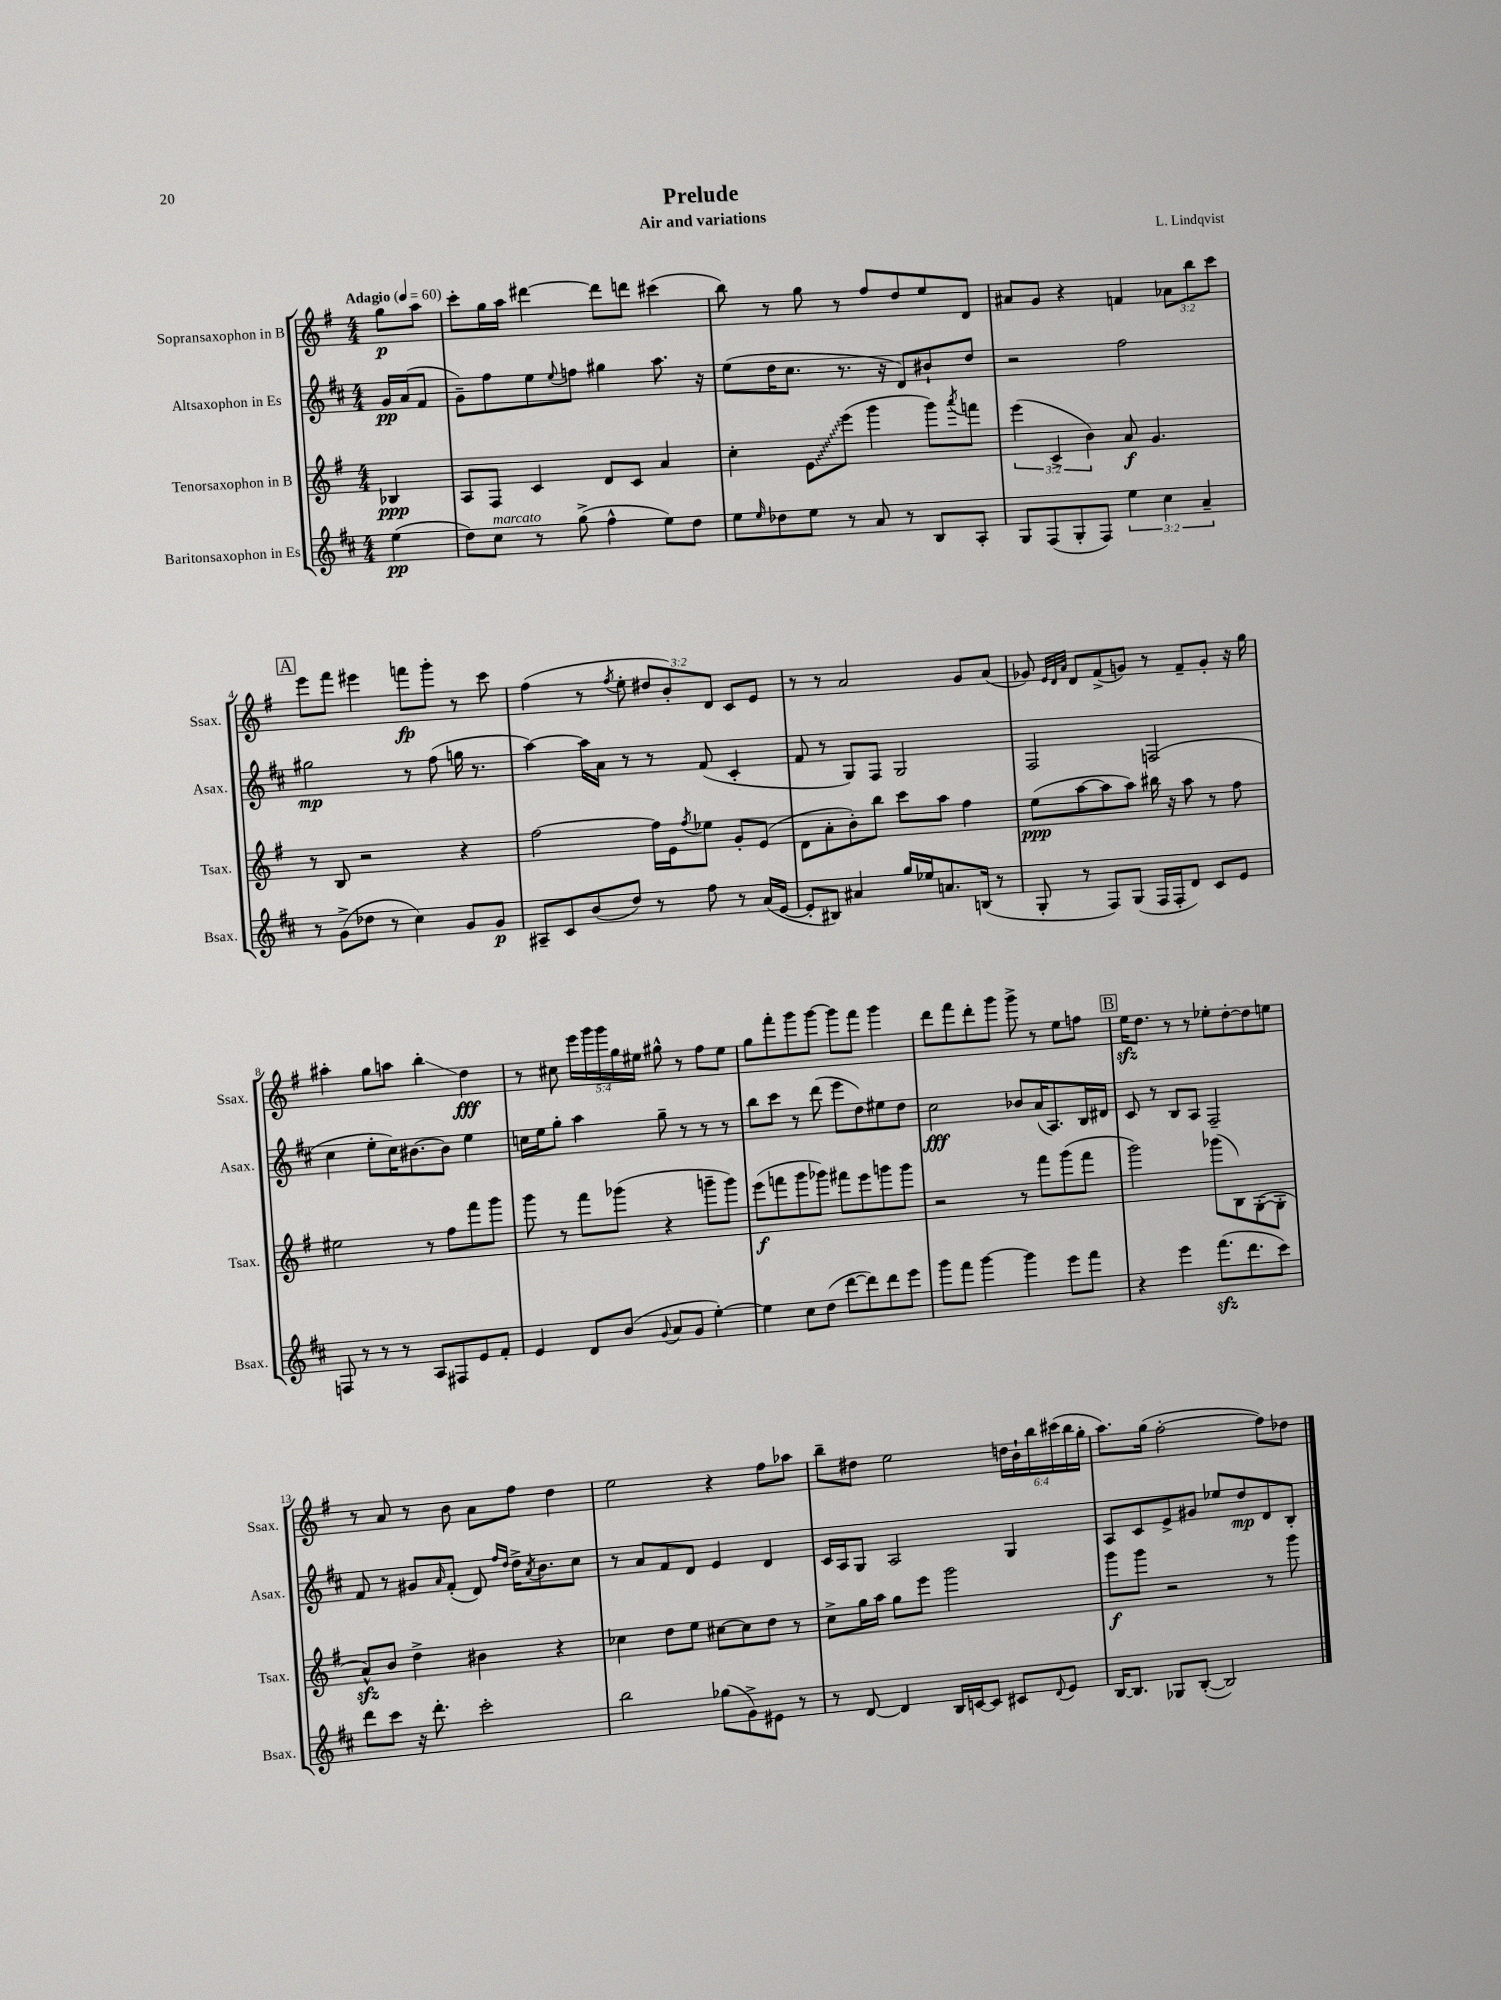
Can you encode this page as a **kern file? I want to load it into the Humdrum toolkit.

**kern	**kern	**kern	**kern
*staff4	*staff3	*staff2	*staff1
*clefG2	*clefG2	*clefG2	*clefG2
*k[f#c#]	*k[f#]	*k[f#c#]	*k[f#]
*M4/4	*M4/4	*M4/4	*M4/4
*MM60	*MM60	*MM60	*MM60
(4ee\	4B-/	16g/LL	8gg\L
.	.	(16a/J	.
.	.	8f#/J	8aa\J
=	=	=	=
8dd\L)	8A/L	8g~\L)	8ccc'\L
8cc#\J	8F#/J	8ff#\	16gg\L
.	.	.	16aa\JJ
8r	4c/	8ee\	[4ddd#\
.	.	8qqee/	.
(8gg^\	.	8ff\J	.
4ff#^^\	8d/L	4gg#\	8ddd#\]L
.	8c/J	.	8ddd\J
8ee\L)	4a/	8.aa\	(4ccc#\
8dd\J	.	.	.
.	.	16r	.
=	=	=	=
8ee\L	4cc'\	(8ee\L	8bb\)
16qqee/	.	.	.
8dd-\	.	16dd\K	8r
.	.	8.cc#\J	.
8ee\J	8e\L	.	8gg\
8r	(8eee\J	8.r	8r
8a/	4ggg\	.	8ff#/L
.	.	16r	.
8r	.	8d/L)	8dd/
8B/L	8ggg\L)	8b#`/	8ee/
.	8qaaa/	.	.
8A'/J	8fff\J	8dd/J	8d/J
=	=	=	=
8G/L	(6eee\	2r	8a#/L
(8F#/	.	.	8g/J
.	6c^/	.	.
8G'/	.	.	4r
.	6b\)	.	.
8F#/J)	.	.	.
6ee\	8a/	2ff#\	4f/
.	4.g/	.	.
6cc#\	.	.	.
.	.	.	12a-\L
6a~/	.	.	12bb\
.	.	.	12ccc\J
=	=	=	=
8r	8r	2gg#\	8eee\L
(8g^\L	8B/	.	8fff#\J
8dd-\J	2r	.	4eee#\
8r	.	.	.
4cc#\)	.	8r	8fff\L
.	.	(8ff#\	8ggg'\J
8g/L	4r	16gg\	8r
.	.	8.r	.
8g/J	.	.	8ccc\
=	=	=	=
8A#~/L	[2ff#\	[4aa\)	(4ff#\
8c#/	.	.	.
(8b/	.	16aa\]LL	8r
.	.	16a\JJ	.
.	.	.	8qff#/
8dd/J)	.	8r	8ee'\
8r	16ff#\]LL	8r	12dd#/L
.	16e\J	.	.
.	.	.	12b'/)
.	8qff#/	.	.
8ff#\	8ee-\J	(8f#/	.
.	.	.	12d/J
8r	8g'/L	4c#'/	8c/L
(16a/LL	(8e/J	.	8e/J
[16e/JJ	.	.	.
=	=	=	=
8e'/]L	8d\L	8f#/	8r
8B#/J)	8a'\	8r	8r
4a#/	8b'\)	8G/L)	2a/
.	8bb\J	8F#/J	.
16gg/LL	8ccc\L	2G/	.
16ee-/J	.	.	.
8.a/	8aa\J	.	.
.	4ff#\	.	8g/L
(16B/Jk	.	.	.
8r	.	.	(8a/J
=	=	=	=
8G'/	(8ee\L	2F#/	8g-/)
.	.	.	32qqe/LLL
.	.	.	32qqd/
.	.	.	32qqa/JJJ
8r	[8aa\	.	8d/L
8F#/L)	8aa\]	.	(8f#^/
(8G/J	8aa\J)	.	8g/J)
16F#/LL	16bb#\	(2F/	8r
16F#'/J	16r	.	.
8d/J)	8aa\	.	8f#~/L
8c#/L	8r	.	8g'/J
8e/J	8ff#\	.	16r
.	.	.	16gg\
=	=	=	=
8F/	2ee#\	4cc#\	4aa#'\
8r	.	.	.
8r	.	8ee'\L	8gg\L
8r	.	16cc#\K)	8aa\J
.	.	[8.b#\	.
8A/L	8r	.	4bb'\
8F#/	8ff#\L	8b#\]J	.
8e/	8fff#\	4ee\	4dd\
8f#'/J	8ggg\J	.	.
=	=	=	=
4e/	8ggg\	16cc\LL	8r
.	.	16ee\J	.
.	8r	8gg'\J	8cc#\
8d/L	8fff#\L	4aa\	20eee\LL
.	.	.	20ggg\
.	.	.	20ggg\
(8b/J	(8ggg-\J	.	.
.	.	.	20gg\
.	.	.	20ee#\JJ
8qqg/	.	.	.
8a/L	4r	8gg~\	8gg#^^\
8g/J	.	8r	8r
[4ee'\)	8ggg~\L	8r	8ff#\L
.	8ggg\J)	8r	8ee#\J
=	=	=	=
4ee\]	(8eee\L	8bb\L	8gg\L
.	8fff\	8ccc#\J	8fff#'\
8cc#\L	8ggg\	8r	8ggg\
(8dd\J	8ggg-\J)	(8ddd\	[8ggg\J
[8ddd\L	8fff#\L	8eee\L	8ggg\]L
8ddd\])	8eee\	8dd\)	8fff#\J
8ddd\	8ggg\	8ee#\	4ggg\
8eee\J	8ggg\J	8dd\J	.
=	=	=	=
8ggg\L	2r	2cc#\	8ddd\L
8fff#\J	.	.	8fff#\
[4ggg\	.	.	8ddd'\
.	.	.	8ggg\J
4ggg\]	8r	8b-/L	8ggg^\
.	8fff#\L	(16a/K	8r
.	.	8.A/)	.
8eee\L	(8ggg\	.	8ee\L
8fff#\J	8fff#\J	16B/L	8ff\J
.	.	16d#/JJ	.
=	=	=	=
4r	2ggg\)	8c#/	16ee\LK
.	.	.	8.dd\J
.	.	8r	.
4eee\	.	8B/L	8r
.	.	8A/J	8r
(8.fff#\L	(8ggg-\L	2F#~/	8ee-'\L
.	8B\)	.	[8dd'\
8.ddd\	.	.	.
.	([8G'\	.	8dd\]
8ccc#\J)	8G'\]J	.	8ee\J
=	=	=	=
8ddd\L	8a^^/L)	8f#/	8r
8ccc#\J	8b/J	8r	8a/
16r	4dd^\	8g#/L	8r
8.ddd'\	.	.	.
.	.	16qqa/	.
.	.	(8f#'/J	8b\
2ccc#'\	4b#\	8d/)	8a\L
.	.	16qqff#/LL	.
.	.	16qqdd/JJ	.
.	.	16dd^\LK	8ff#\J
.	.	8qa/	.
.	.	8.b\	.
.	4r	.	4dd\
.	.	8cc#\J	.
=	=	=	=
2bb\	4cc-\	8r	2ee\
.	.	8a/L	.
.	8dd\L	8f#/	.
.	8ee\J	8d/J	.
(8gg-\L	[8cc#\L	4e/	4r
8g^\)	8cc#\]	.	.
8e#\J	8dd\J	4d/	8ff#\L
8r	8r	.	8aa-\J
=	=	=	=
8r	8cc^\L	16c#/LL	8bb~\L
.	.	16A/J	.
[8d/	16gg\L	8G/J	8dd#\J
.	16aa\JJ	.	.
4d/]	8gg\L	2A/	2ee\
.	8eee\J	.	.
16B/LL	2ggg\	.	.
[16c/J	.	.	.
8c/]J	.	.	.
8c#/L	.	4G/	24dd\LL
.	.	.	24b`\
.	.	.	24bb\
8qqd/	.	.	.
8e/J	.	.	(24ccc#\
.	.	.	24bb\
.	.	.	24gg'\JJ
=	=	=	=
[16B/LK	8ggg\L	8A/L	8.aa\L)
8.B/]J	.	.	.
.	8ggg\J	8c#/	.
.	.	.	(16gg\Jk
8G-/L	2r	8e^/	[2ff#'\
([8B'/J	.	8g#/J	.
2B/])	.	8ee-/L	.
.	.	8dd/	.
.	8r	8d/	8ff#\]L)
.	8ggg\	8B'/J	8dd-\J
==	==	==	==
*-	*-	*-	*-
